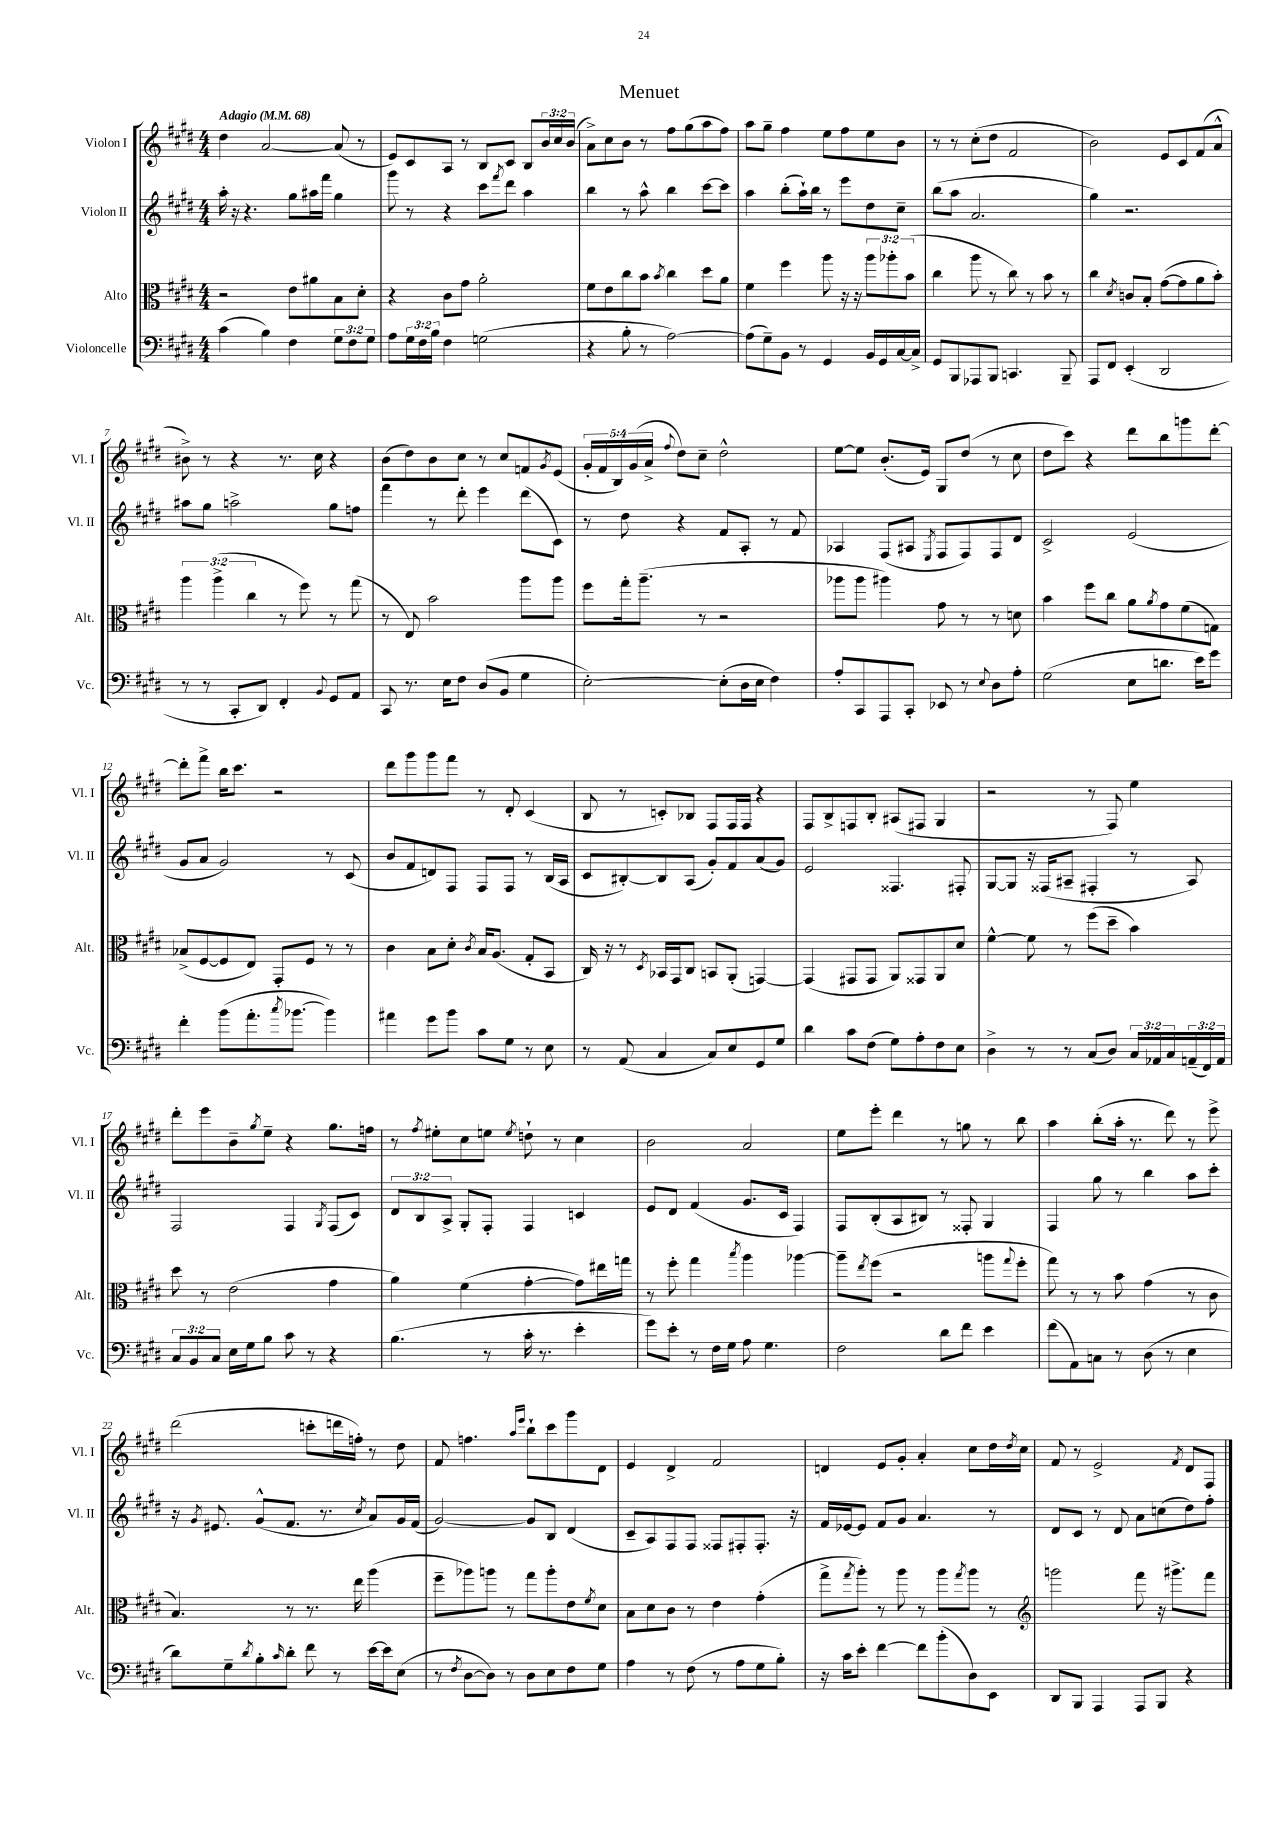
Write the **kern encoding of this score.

**kern	**kern	**kern	**kern
*staff4	*staff3	*staff2	*staff1
*clefF4	*clefC3	*clefG2	*clefG2
*k[f#c#g#d#]	*k[f#c#g#d#]	*k[f#c#g#d#]	*k[f#c#g#d#]
*M4/4	*M4/4	*M4/4	*M4/4
*MM68	*MM68	*MM68	*MM68
(4c#	2r	16aa'	4dd#
.	.	16r	.
.	.	4.r	.
4B)	.	.	[2a
4F#	8e	8gg#	.
.	8a#	16aa#	.
.	.	16fff#	.
12G#	8B	4gg#	(8a]
12F#	.	.	.
.	8d#'	.	8r
12G#	.	.	.
=	=	=	=
8A	4r	8ggg#	8e)
24G#	.	8r	8c#
24F#	.	.	.
24B	.	.	.
4F#	8c#	4r	8A
.	8g#	.	8r
(2G	2a'	8ccc#	8B
.	.	8qfff#	.
.	.	8ddd#	8c#
.	.	4aa	8B
.	.	.	24b
.	.	.	24cc#
.	.	.	(24b
=	=	=	=
4r	8f#	4bb	8a^)
.	8e	.	8cc#
8B'	8cc#	8r	8b
8r	8b	8aa^^	8r
.	8qb	.	.
[2A)	4cc#	4bb	8ff#
.	.	.	(8gg#
.	8dd#	[8ccc#	8aa
.	8a	8ccc#]	8ff#)
=	=	=	=
(8A]	4f#	4aa	8aa
8G#~)	.	.	8gg#~
8BB	4ff#	(8bb'	4ff#
8r	.	16aa`)	.
.	.	16bb	.
4GG#	8aa	8r	8ee
.	16r	8eee	8ff#
.	16r	.	.
16BB	12aa	8dd#	8ee
16GG#	.	.	.
.	12aa-'	.	.
[16C#	.	8cc#~	8b
.	(12b	.	.
16C#^]	.	.	.
=	=	=	=
8GG#	4cc#	(8bb	8r
8BBB	.	8aa	8r
8AAA-	8aa	2.a	(8cc#'
8BBB	8r	.	8dd#
4.CC	8cc#)	.	2f#
.	8r	.	.
.	8b	.	.
8BBB~	8r	.	.
=	=	=	=
8AAA	4cc#	4gg#)	2b)
8FF#	.	.	.
.	8qd#	.	.
(4EE'	8c	2.r	.
.	8B'	.	.
2DD#	([8g#	.	8e
.	8g#]	.	8c#
.	8a	.	(8f#
.	8b')	.	8a^^
=	=	=	=
8r	6aa	8aa#	8b#^)
8r	.	8gg#	8r
.	(6aa^	.	.
8CC#'	.	2aa^	4r
.	6cc#	.	.
8DD#)	.	.	.
4FF#'	8r	.	8.r
.	8ff#)	.	.
.	.	.	16cc#
8qqBB	.	.	.
8GG#	8r	8gg#	4r
8AA	(8gg#	8ff	.
=	=	=	=
8CC#	8r	4fff#	(8b
8.r	8E)	.	8dd#)
.	2b	8r	8b
16E	.	.	.
8F#	.	8ddd#'	8cc#
(8D#	.	4eee	8r
8BB	.	.	8cc#
4G#	8aa	(8ddd#	8f
.	.	.	8qg#
.	8aa	8c#)	(8e
=	=	=	=
[2E')	8ff#	8r	20g#'
.	.	.	20f#
.	.	.	20B)
.	16gg#'	8dd#	.
.	.	.	(20g#
.	(8.aa~	.	.
.	.	.	20a^
.	.	.	8qqff#
.	.	4r	8dd#)
.	8r	.	8cc#~
(8E']	2r	8f#	2dd#^^
16D#	.	8A'	.
16E	.	.	.
4F#)	.	8r	.
.	.	8f#	.
=	=	=	=
8A'	8aa-	4A-	[8ee
8CC#	8aa-	.	8ee]
8AAA	4aa#)	(8F#	(8.b'
8CC#'	.	8A#	.
.	.	.	16e)
.	.	8qE	.
8EE-	8g#	8F#	8G#
8r	8r	8F#)	(8dd#
8qqE	.	.	.
8D#	8r	8F#	8r
8A'	8d	8d#	8cc#
=	=	=	=
(2G#	4b	2c#^	8dd#
.	.	.	8ccc#)
.	8ff#	.	4r
.	8cc#	.	.
8E	8a	(2e	8ddd#
.	8qa	.	.
8.d	8g#	.	8bb
.	(8f#	.	8ggg
16e)	.	.	.
8g#	8G)	.	[8ddd#'
=	=	=	=
4f#'	(8B-^	8g#	8ddd#']
.	[8F#	8a	8fff#^
(8b	8F#]	2g#)	16bb
.	.	.	8.ccc#
8.a'	8E)	.	.
.	8GG#'	.	2r
8qcc#	.	.	.
[8.b-	.	.	.
.	8F#	.	.
4b-])	8r	8r	.
.	8r	(8c#	.
=	=	=	=
4a#	4c#	8b	8ddd#
.	.	8f#	8ggg#
8g#	8B	8d)	8ggg#
8b	8d#'	8F#	8fff#
.	8qc#	.	.
8c#	16B	8F#	8r
.	(8.A	.	.
8G#	.	8F#	8d#'
8r	8G#'	8r	(4c#
8E	8BB	(16B	.
.	.	16A	.
=	=	=	=
8r	16C#)	8c#	8B
.	16r	.	.
(8AA	8r	[8B#')	8r
.	8qD#	.	.
4C#	16BB-	8B#]	8c')
.	16GG#	.	.
.	8C#	(8A	8B-
8C#)	8BB	8g#')	8F#
8E	(8AA'	8f#	16F#
.	.	.	16F#
8GG#	[4GG)	(8a	4r
8G#	.	8g#)	.
=	=	=	=
4d#	(4GG]	2e	8F#
.	.	.	8B^
8c#	8GG#	.	8F
(8F#	8GG#	.	8B'
8G#)	8AA)	4.F##	(8A#
8A'	8GG##	.	8F#
8F#	8AA	.	4G#
8E	8d#	8F#'	.
=	=	=	=
4D#^	[4f#^^	[8G#	2r
.	.	8G#]	.
8r	8f#]	16r	.
.	.	(16F##	.
8r	8r	8A#~	.
(8C#	(8ff#	4F#'	8r
8D#)	8dd#~	.	8F#)
24C#	4b)	8r	4ee
24AA-	.	.	.
24C#	.	.	.
(24AA~	.	8A#)	.
24FF#)	.	.	.
24AA	.	.	.
=	=	=	=
12C#	8dd#	2F#	8ddd#'
12BB	.	.	.
.	8r	.	8eee
12C#	.	.	.
16E	(2e	.	8b~
16G#	.	.	.
.	.	.	8qgg#
8B	.	.	8ee~
8c#	.	4F#	4r
8r	.	.	.
.	.	8qG#	.
4r	4g#	(8F#	8.gg#
.	.	8c#)	.
.	.	.	16ff
=	=	=	=
(4.B	4a)	12d#	8r
.	.	12B	.
.	.	.	8qff#
.	.	.	8ee#'
.	.	12A^	.
.	(4f#	8G#'	8cc#
8r	.	8F#'	8ee
.	.	.	8qee
16c#'	[4g#'	4F#	8dd`
8.r	.	.	.
.	.	.	8r
4e'	8g#])	4c	4cc#
.	16ee#	.	.
.	16gg	.	.
=	=	=	=
8g#)	8r	8e	2b
8e'	8ff#'	8d#	.
8r	4gg#	(4f#	.
16F#	.	.	.
16G#	.	.	.
.	8qbb	.	.
8A	4aa	8.g#	2a
4.G#	.	.	.
.	.	16c#	.
.	[4aa-	4F#)	.
=	=	=	=
2F#	8aa-~]	8F#	8ee
.	8qee	.	.
.	(8ff#	(8B'	8eee'
.	2r	8A	4ddd#
.	.	8B#)	.
8d#	.	8r	8r
8f#	.	8F##'	8gg
4e	8aa	4G#	8r
.	8qqgg#	.	.
.	8ff#'	.	8bb
=	=	=	=
(8f#	8gg#)	4F#	4aa
8AA)	8r	.	.
8C	8r	8gg#	(8bb'
8r	8b	8r	16aa'
.	.	.	8.r
(8D#	(4g#	4bb	.
8r	.	.	8ddd#)
4E	8r	8aa	8r
.	8c#	8ccc#'	8eee^
=	=	=	=
8d#)	4.B)	16r	(2ddd#
.	.	8qg#	.
.	.	8.e#	.
8G#~	.	.	.
8qd#	.	.	.
8B'	.	(8g#^^	.
16qqc#	.	.	.
8d#'	8r	8.f#	.
8f#	8.r	.	8ccc'
.	.	8.r	.
8r	.	.	16ddd
.	16ee	.	16ff')
.	.	8qcc#	.
[16e	(4aa	8a)	8r
16e]	.	.	.
(8E	.	16g#	8dd#
.	.	(16f#	.
=	=	=	=
8r	8ff#~	[2g#)	8f#
8qF#	.	.	.
[8D#	8aa-)	.	4.ff
8D#])	8aa	.	.
8r	8r	.	.
.	.	.	16qqaa
.	.	.	16qqeee
8D#	8gg#	8g#]	8bb`
8E	8aa'	8B	8ccc#
8F#	8e	(4d#	8ggg#
.	8qf#	.	.
8G#	8d#	.	8d#
=	=	=	=
4A	8B	8c#~	4e
.	8d#	8A)	.
8r	8c#	8F#	4d#^
(8F#	8r	8F#	.
8r	4e	8F##	2f#
8A	.	8F#'	.
8G#	(4g#'	8.F#'	.
8B')	.	.	.
.	.	16r	.
=	=	=	=
16r	8gg#^	16f#	4d
16c#	.	[16e-	.
.	8qgg#	.	.
8e'	8aa')	8e-]	.
[4f#	8r	8f#	8e
.	8aa	8g#	8g#'
8f#]	8r	4.a	4a'
(8b'	8aa	.	.
.	8qgg#	.	.
8D#)	8aa	.	8cc#
8EE	8r	8r	16dd#
.	.	.	8qdd#
.	.	.	16cc#
=	=	=	=
*	*clefG2	*	*
8DD#	2ggg	8d#	8f#
8BBB	.	8c#	8r
4AAA	.	8r	2e^
.	.	8d#	.
8AAA	8fff#	8a	.
8BBB	16r	(8cc	.
.	8.ggg#^	.	.
.	.	.	8qf#
4r	.	8dd#)	8d#
.	8fff#	8ff#'	8F#
==	==	==	==
*-	*-	*-	*-
